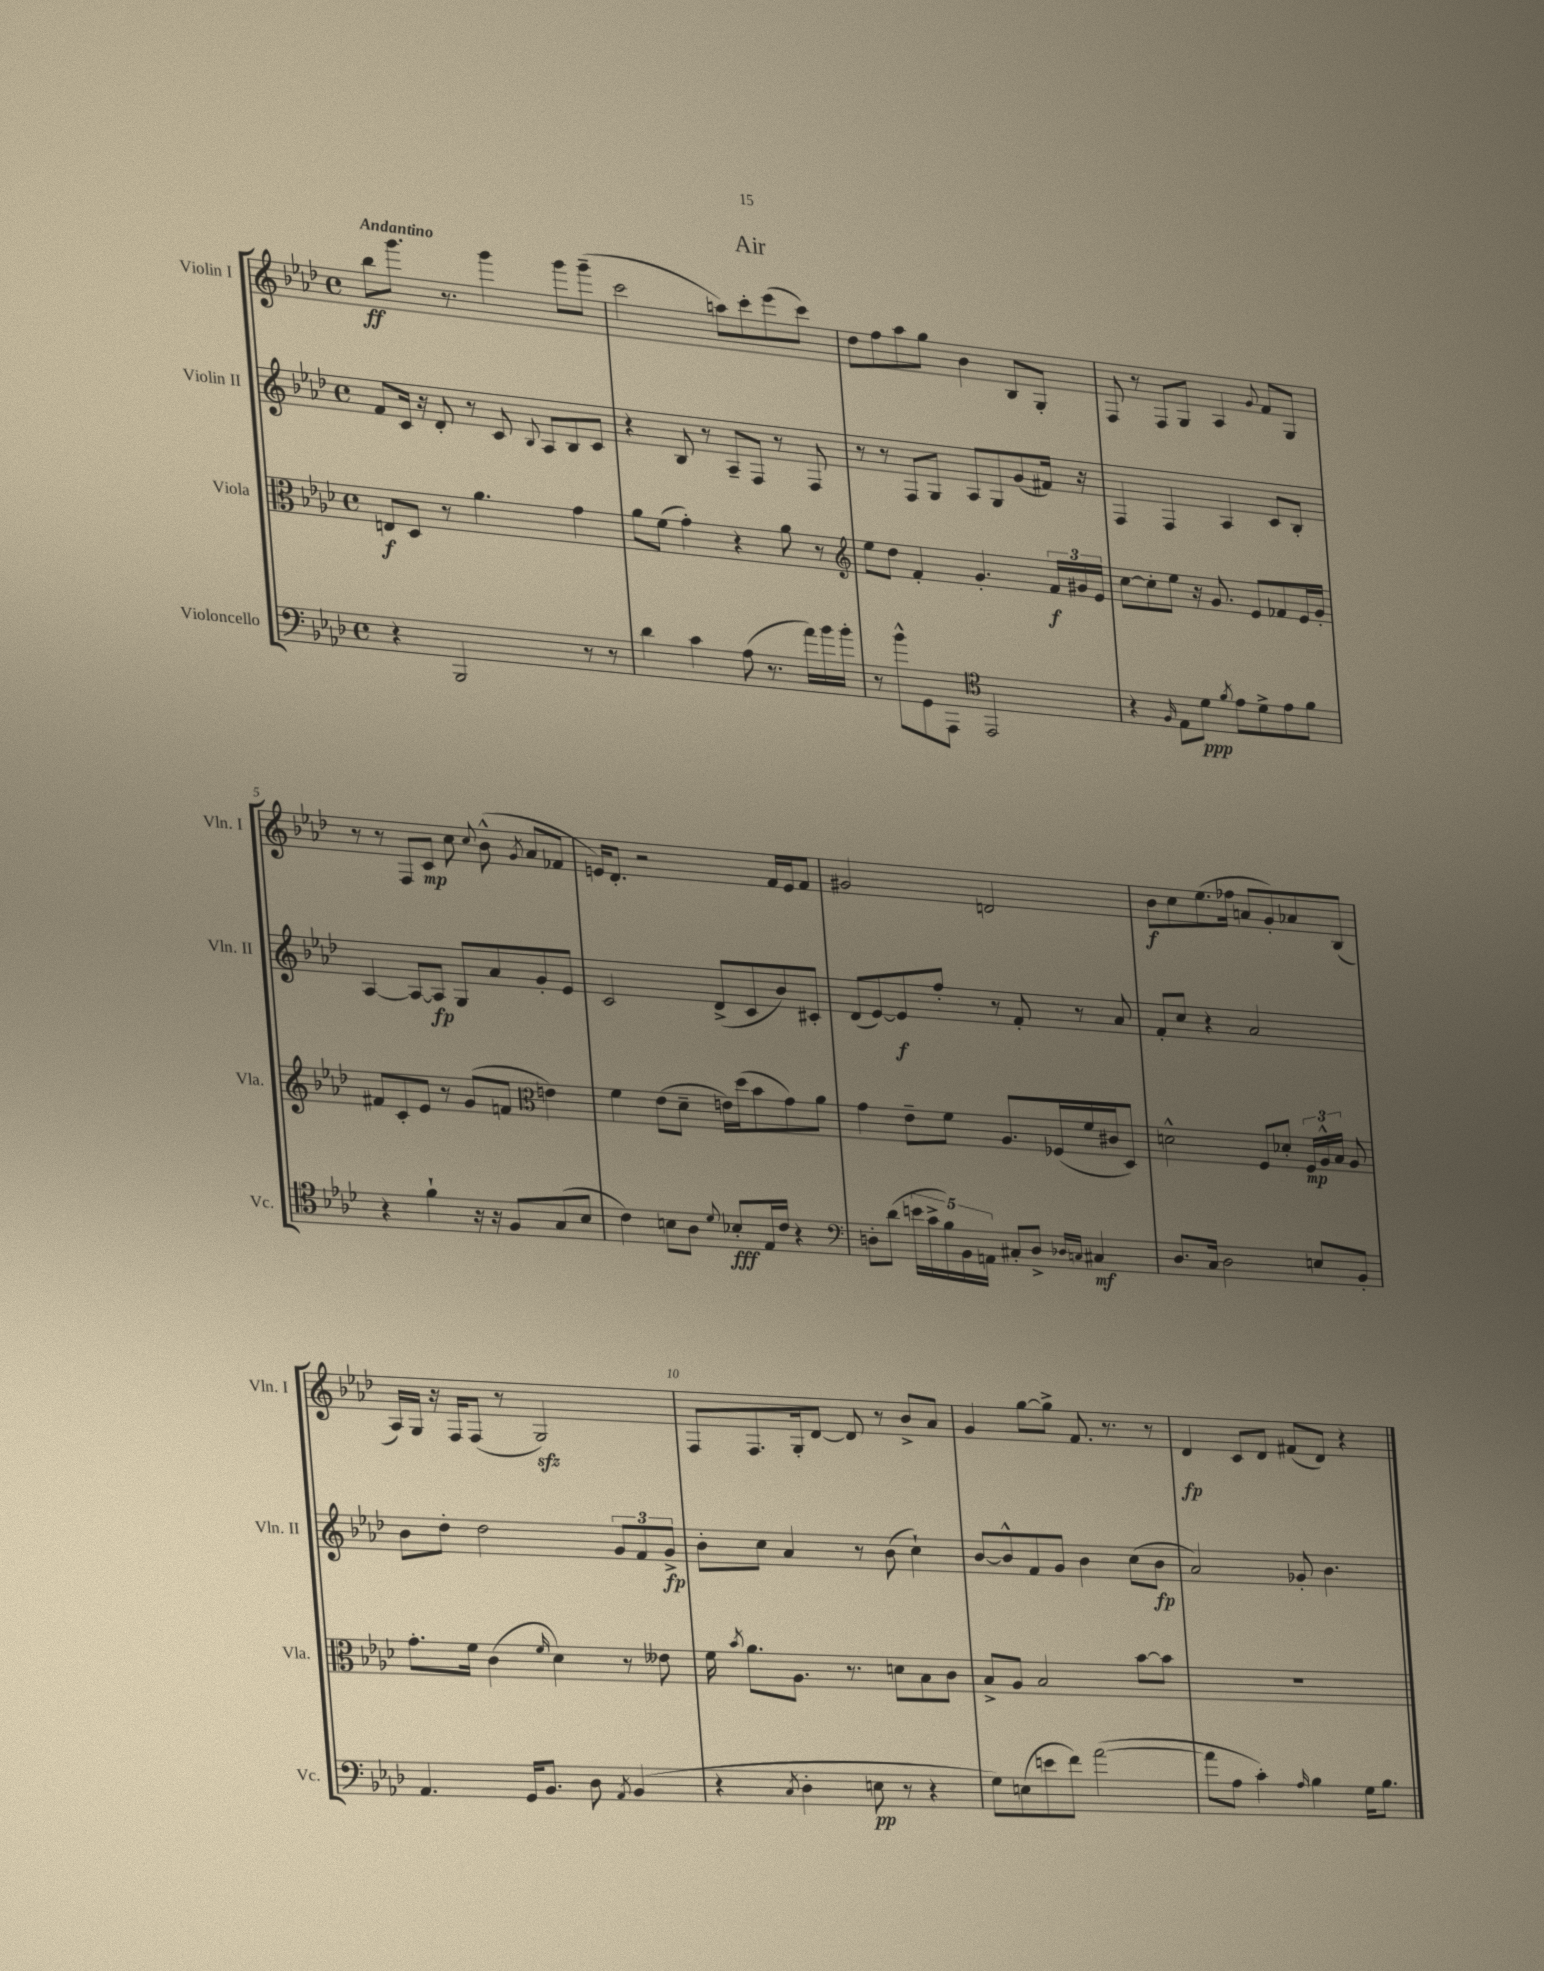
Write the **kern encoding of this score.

**kern	**dynam	**kern	**dynam	**kern	**dynam	**kern	**dynam
*part4	*part4	*part3	*part3	*part2	*part2	*part1	*part1
*staff4	*staff4	*staff3	*staff3	*staff2	*staff2	*staff1	*staff1
*I"Violoncello	*	*I"Viola	*	*I"Violin II	*	*I"Violin I	*
*I'Vc.	*	*I'Vla.	*	*I'Vln. II	*	*I'Vln. I	*
*clefF4	*	*clefC3	*	*clefG2	*	*clefG2	*
*k[b-e-a-d-]	*	*k[b-e-a-d-]	*	*k[b-e-a-d-]	*	*k[b-e-a-d-]	*
*M4/4	*	*M4/4	*	*M4/4	*	*M4/4	*
*met(c)	*	*met(c)	*	*met(c)	*	*met(c)	*
=1	=1	=1	=1	=1	=1	=1	=1
!	!	!	!	!	!	!LO:TX:a:B:t=Andantino	!
4r	.	8En/L	f	8f/L	.	8bb-\L	ff
.	.	8D-/J	.	16c/Jk	.	8.ggg\J	.
.	.	.	.	16r	.	.	.
2BBB-/	.	8r	.	8d-'/	.	.	.
.	.	.	.	.	.	8.r	.
.	.	4.a-\	.	8r	.	.	.
.	.	.	.	8c/	.	4ggg\	.
.	.	.	.	8qqB-/	.	.	.
.	.	.	.	8A-/L	.	.	.
8r	.	4g\	.	8B-/	.	8ggg\L	.
8r	.	.	.	8c/J	.	(8ggg~\J	.
=2	=2	=2	=2	=2	=2	=2	=2
4d-\	.	8a-\L	.	4r	.	2ccc\	.
.	.	(8f\J	.	.	.	.	.
4c\	.	4g'\)	.	8B-/	.	.	.
.	.	.	.	8r	.	.	.
(8A-\	.	4r	.	8A-~/L	.	8aan\L)	.
8.r	.	.	.	8F/J	.	8ccc'\	.
.	.	8a-\	.	8r	.	(8eee-\	.
16a-\LL)	.	.	.	.	.	.	.
16b-\	.	8r	.	8F/	.	8ccc\J)	.
16b-'\JJ	.	.	.	.	.	.	.
=3	=3	=3	=3	=3	=3	=3	=3
*	*	*clefG2	*	*	*	*	*
8r	.	8ee-\L	.	8r	.	8dd-\L	.
8b-^^\L	.	8dd-\J	.	8r	.	8ff\	.
8GG\	.	4f'/	.	8F/L	.	8aa-\	.
8AAA-\J	.	.	.	8G/J	.	8gg\J	.
*clefC4	*	*	*	*	*	*	*
2EE-/	.	4.g'/	.	8A-/L	.	4b-\	.
.	.	.	.	8G/	.	.	.
.	.	.	.	(8g/	.	8B-/L	.
.	.	24f/LL	f	16f#X/Jk)	.	8G'/J	.
.	.	24g#X/	.	.	.	.	.
.	.	.	.	16r	.	.	.
.	.	24e-/JJ	.	.	.	.	.
=4	=4	=4	=4	=4	=4	=4	=4
4r	.	[8cc\L	.	4F/	.	8F/	.
.	.	8cc'\]	.	.	.	8r	.
16qqF/	.	.	.	.	.	.	.
8E-\L	.	8ee-\J	.	4F/	.	8F/L	.
8d-\J	ppp	16r	.	.	.	8G/J	.
.	.	8.g/	.	.	.	.	.
8qf/	.	.	.	.	.	.	.
8e-\L	.	.	.	4A-/	.	4A-/	.
8d-^\	.	8e-/L	.	.	.	.	.
.	.	.	.	.	.	8qqg/	.
8e-\	.	8f-X/	.	8c/L	.	8f/L	.
8f\J	.	16e-/L	.	8B-'/J	.	8G/J	.
.	.	16g'/JJ	.	.	.	.	.
!!LO:LB:g=z
=5	=5	=5	=5	=5	=5	=5	=5
4r	.	8f#X/L	.	[4A-/	.	8r	.
.	.	8c'/	.	.	.	8r	.
4f`\	.	8e-/J	.	8A-/L_	.	8F/L	.
.	.	8r	.	8A-/J]	fp	8c/J	mp
16r	.	(8g/L	.	8G/L	.	8cc\	.
16r	.	.	.	.	.	.	.
.	.	.	.	.	.	8qqcc/	.
8F/L	.	8fn/J	.	8a-/	.	(8b-^^\	.
*	*	*clefC3	*	*	*	*	*
.	.	.	.	.	.	8qg/	.
(8G/	.	4en\)	.	8g'/	.	8a-/L	.
8B-/J	.	.	.	8e-/J	.	8f-X/J	.
=6	=6	=6	=6	=6	=6	=6	=6
4c\)	.	4f\	.	2c/	.	16en/KL)	.
.	.	.	.	.	.	8.d-'/J	.
8Bn\L	.	(8e-\L	.	.	.	2r	.
8A-\J	.	8d-~\J	.	.	.	.	.
8qqd-/	.	.	.	.	.	.	.
8B-X'/L	fff	16en\LL)	.	(8d-^/L	.	.	.
.	.	(16dd-\J	.	.	.	.	.
16E-/L	.	8b-\	.	8c/	.	.	.
16c/JJ	.	.	.	.	.	.	.
4r	.	8g\)	.	8b-/)	.	16f/LL	.
.	.	.	.	.	.	16e/J	.
.	.	8a-\J	.	8c#X'/J	.	8f/J	.
=7	=7	=7	=7	=7	=7	=7	=7
*clefF4	*	*	*	*	*	*	*
8Dn'\L	.	4g\	.	(8d-/L	.	2g#X/	.
(8d-\J	.	.	.	[8e-/)	.	.	.
20en\LL	.	8e-~\L	.	8e-/]	f	.	.
20c^\	.	.	.	.	.	.	.
20B-\)	.	.	.	.	.	.	.
.	.	8f\J	.	8ff'/J	.	.	.
20BB-\	.	.	.	.	.	.	.
20AAn\JJ	.	.	.	.	.	.	.
8C#X'/L	.	8.A-/L	.	8r	.	2dn/	.
8D^/J	.	.	.	8f'/	.	.	.
.	.	(16F-X/L	.	.	.	.	.
16qqD-X/LL	.	.	.	.	.	.	.
16qqCn/JJ	.	.	.	.	.	.	.
4C#X/	mf	16f/	.	8r	.	.	.
.	.	16c#X/J	.	.	.	.	.
.	.	8D-/J)	.	8a-/	.	.	.
=8	=8	=8	=8	=8	=8	=8	=8
8.D-/L	.	2dn^^\	.	8f'/L	.	8b-\L	f
.	.	.	.	8cc/J	.	8cc\	.
16C/Jk	.	.	.	.	.	.	.
2D-\	.	.	.	4r	.	(8.ee-\	.
.	.	.	.	.	.	16ff-X\Jk	.
.	.	8F/L	.	2a-/	.	8an/L	.
.	.	8d-X'/J	.	.	.	8g'/)	.
8En/L	.	24F/LL	mp	.	.	8a-X/	.
.	.	24A-^^/	.	.	.	.	.
.	.	24B-/JJ	.	.	.	.	.
8BB-'/J	.	8A-/	.	.	.	(8B-/J	.
!!LO:LB:g=z
=9	=9	=9	=9	=9	=9	=9	=9
4.AA-/	.	8.g'\L	.	8b-\L	.	16A-/LL)	.
.	.	.	.	.	.	16G/JJ	.
.	.	.	.	8dd-'\J	.	16r	.
.	.	16f\Jk	.	.	.	16F/KL	.
.	.	(4c\	.	2dd-\	.	(8F/J	.
16GG/KL	.	.	.	.	.	8r	.
8.BB-/J	.	.	.	.	.	.	.
.	.	16qqf/	.	.	.	.	.
.	.	4d-\)	.	.	.	2Gzz/)	.
8D-\	.	.	.	.	.	.	.
8qAA-/	.	.	.	.	.	.	.
(4BB-/	.	8r	.	12g/L	.	.	.
.	.	.	.	12f/	.	.	.
.	.	8e--X\	.	.	.	.	.
.	.	.	.	12g^/J	fp	.	.
=10	=10	=10	=10	=10	=10	=10	=10
4r	.	16f\	.	8b-'\L	.	8F/L	.
.	.	8qb-/	.	.	.	.	.
.	.	8.a-\L	.	.	.	.	.
.	.	.	.	8cc\J	.	8.F/	.
8qC/	.	.	.	.	.	.	.
4D-'\	.	8.A-\J	.	4a-/	.	.	.
.	.	.	.	.	.	16G'/k	.
.	.	.	.	.	.	[8d-/J	.
.	.	8.r	.	.	.	.	.
8En\	pp	.	.	8r	.	8d-/]	.
8r	.	8dn\L	.	(8b-\	.	8r	.
4r	.	8B-\	.	4cc`\)	.	8b-^/L	.
.	.	8c\J	.	.	.	8a-/J	.
=11	=11	=11	=11	=11	=11	=11	=11
8G\L)	.	8B-^/L	.	[8b-/L	.	4g/	.
(8En\	.	8A-/J	.	8b-^^/]	.	.	.
8en\	.	2B-/	.	8f/	.	[8gg\L	.
8f\J)	.	.	.	8g/J	.	8gg^\J]	.
([2a-\	.	.	.	4b-\	.	8.f/	.
.	.	.	.	.	.	8.r	.
.	.	[8b-\L	.	(8cc\L	.	.	.
.	.	8b-\J]	.	8b-\J	fp	8r	.
=12	=12	=12	=12	=12	=12	=12	=12
8a-\L]	.	1r	.	2a-/)	.	4d-/	fp
8A-\J	.	.	.	.	.	.	.
4c'\)	.	.	.	.	.	8c/L	.
.	.	.	.	.	.	8d-/J	.
16qqA-/	.	.	.	.	.	.	.
4B-\	.	.	.	8g-X'/	.	(8f#X/L	.
.	.	.	.	4.b-\	.	8d-/J)	.
16G\KL	.	.	.	.	.	4r	.
8.B-\J	.	.	.	.	.	.	.
==	==	==	==	==	==	==	==
*-	*-	*-	*-	*-	*-	*-	*-
